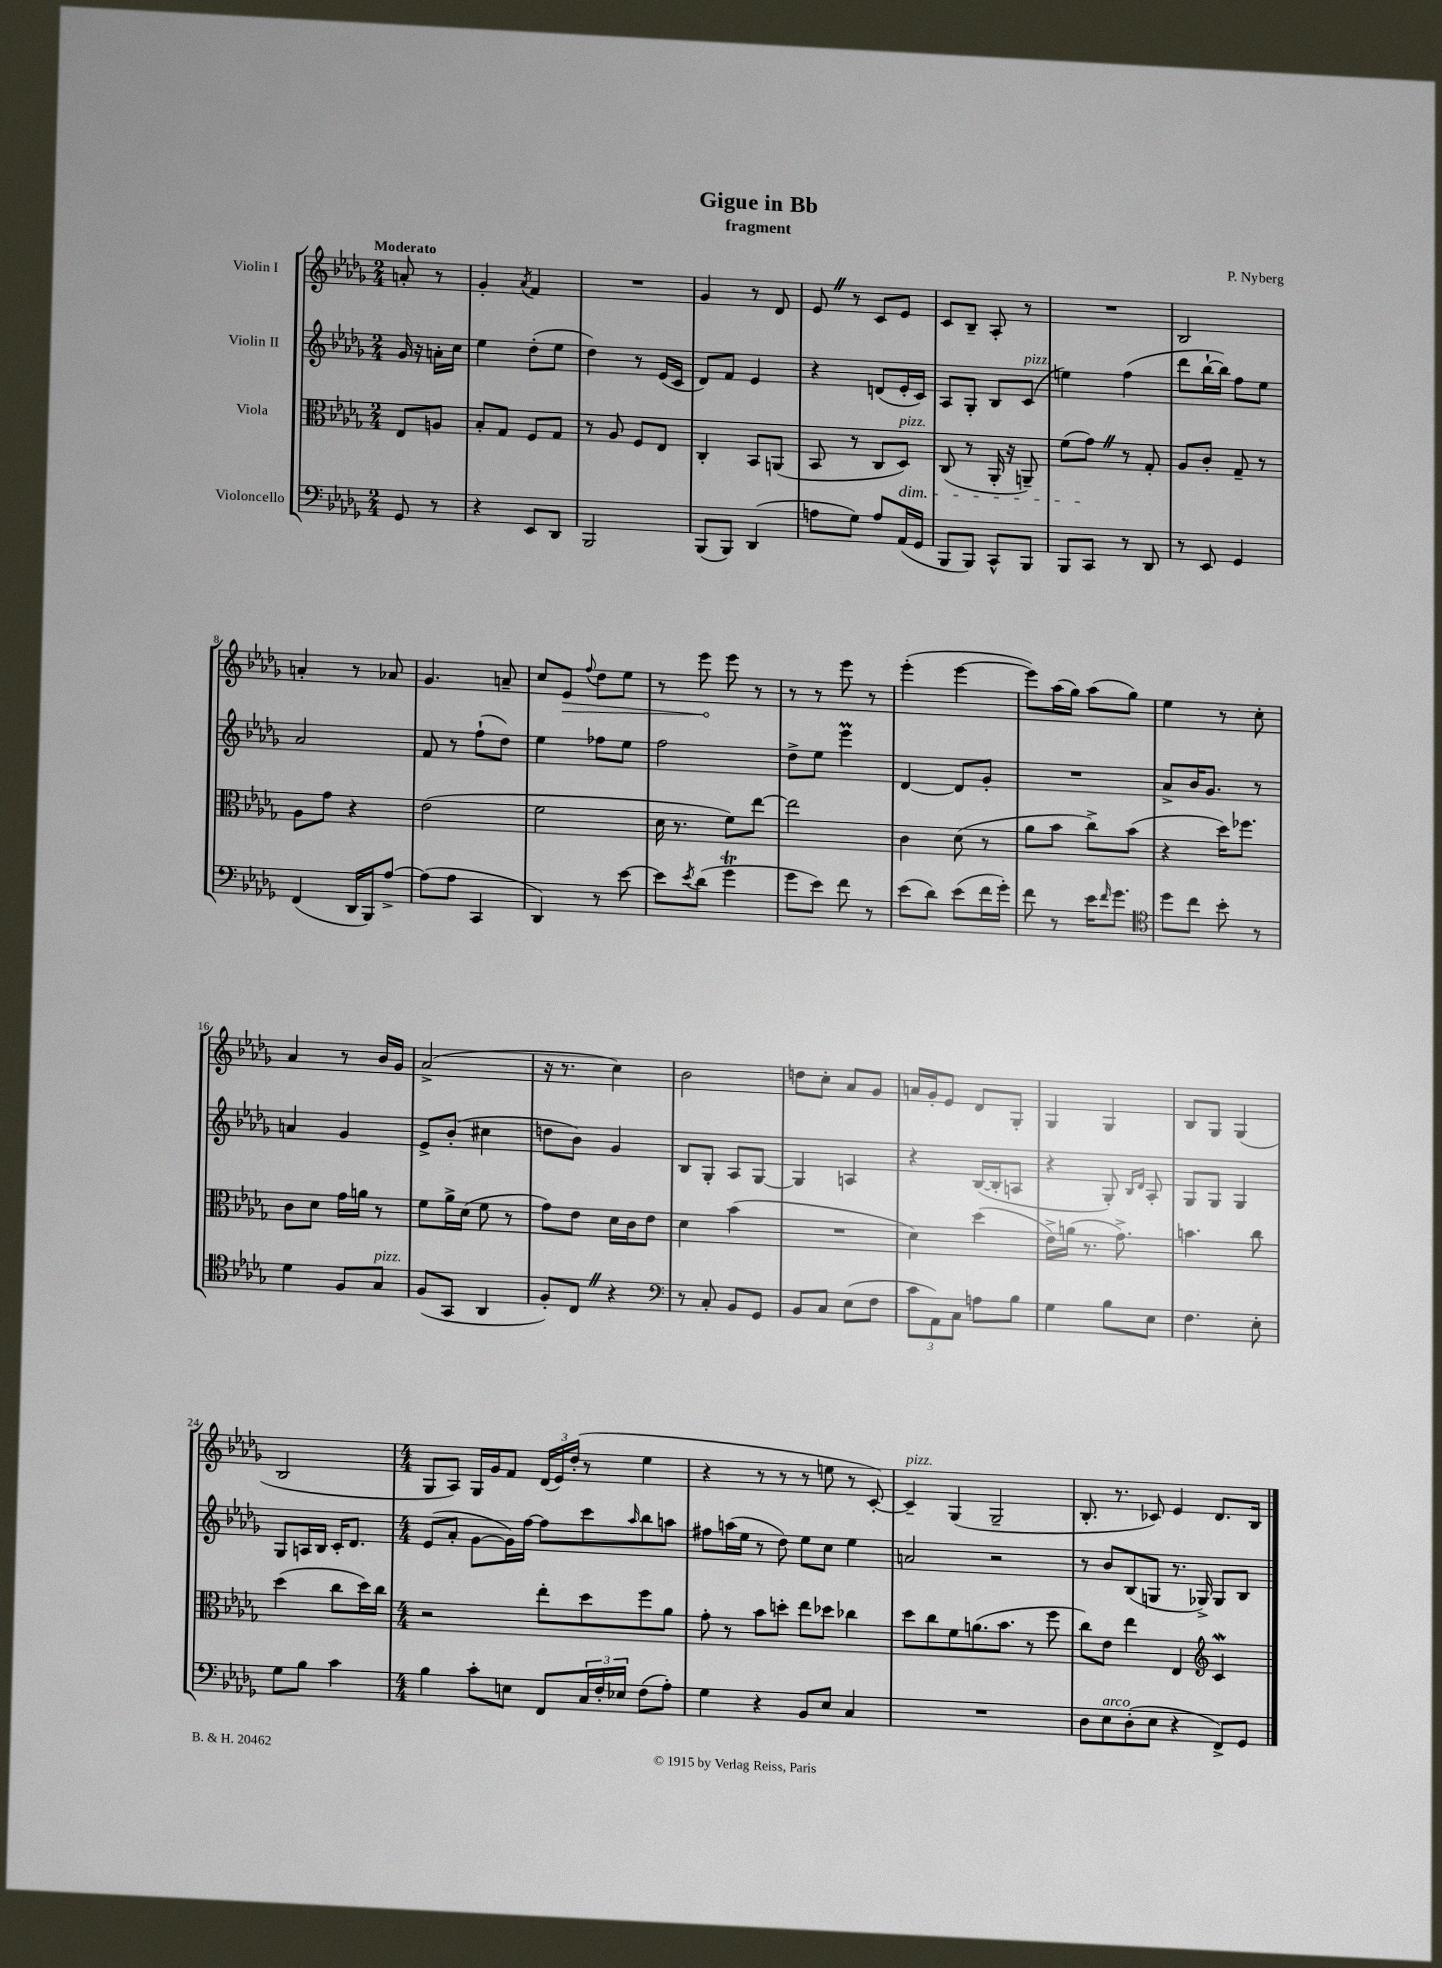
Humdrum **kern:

**kern	**kern	**kern	**kern
*staff4	*staff3	*staff2	*staff1
*clefF4	*clefC3	*clefG2	*clefG2
*k[b-e-a-d-g-]	*k[b-e-a-d-g-]	*k[b-e-a-d-g-]	*k[b-e-a-d-g-]
*M2/4	*M2/4	*M2/4	*M2/4
8GG-	8E-	16g-	8a'
.	.	16r	.
8r	8A	16a'	8r
.	.	16cc	.
=	=	=	=
4r	8B-'	4ee-	4g-'
.	8G-	.	.
.	.	.	8qa-
8EE-	8F	(8dd-'	4f
8DD-	8G-	8ee-	.
=	=	=	=
2BBB-	8r	4dd-)	2r
.	8A-	.	.
.	8F	8r	.
.	8E-	(16e-	.
.	.	16c	.
=	=	=	=
(8BBB-	4C'	8d-)	4g-
8BBB-)	.	8f	.
(4DD-	8BB-	4e-	8r
.	(8AA	.	8d-
=	=	=	=
8A	8BB-	4r	8e-
8G-)	8r	.	8r
8A	8C	(8d	8c
(16AA-	8D-)	16e-'	8e-
16GG-	.	16c)	.
=	=	=	=
8BBB-	(8C	8A-	8c
8BBB-)	8r	8G-'	8B-~
8CC^^	16AA-'	8B-	8A-'
.	16r	.	.
8BBB-	8AA~)	(8c	8r
=	=	=	=
8BBB-	(8f	4ee)	2r
8CC	8g-)	.	.
8r	8r	(4ff	.
8DD-	8G-'	.	.
=	=	=	=
8r	8A-	8ddd-	2B-
8EE-	8c'	[16bb-`	.
.	.	16bb-])	.
4GG-	8G-~	8ff	.
.	8r	8ee-	.
=	=	=	=
(4FF	8A-	2a-	4a'
.	8g-	.	.
16DD-	4r	.	8r
16BBB-)	.	.	.
[8A-^	.	.	8a-
=	=	=	=
(8A-]	(2e-	8f	4.g-
8A-	.	8r	.
4CC	.	(8ff`	.
.	.	8dd-)	8a~
=	=	=	=
4DD-)	2f	4ee-	8cc
.	.	.	8e-
.	.	.	8qqff
8r	.	8ff-	8dd-
[8e-	.	8ee-	8ee-
=	=	=	=
8e-]	16d-	2ff	8r
.	8.r	.	.
8qe-	.	.	.
(8d-	.	.	8eee-
4g-	8f)	.	8eee-
.	[8ee-	.	8r
=	=	=	=
8g-	2ee-]	8dd-^	8r
8e-)	.	8ee-	8r
8f	.	4eee-	8eee-
8r	.	.	8r
=	=	=	=
(8e-	4c	[4d-	(4eee-'
8d-)	.	.	.
(8e-	(8d-	8d-]	[4eee-
16f	8r	8g-'	.
16g-')	.	.	.
=	=	=	=
8f	8a-	2r	8eee-])
8r	8b-	.	(16aa-
.	.	.	16gg-)
16e-	8cc^)	.	(8aa-
16qqf	.	.	.
8.g-	.	.	.
.	(8b-	.	8gg-)
=	=	=	=
*clefC4	*	*	*
8dd-	4r	8a-^	4ee-
8cc	.	16b-	.
.	.	8.g-	.
8b-'	16dd-)	.	8r
.	8.ff-	.	.
8r	.	8r	8cc'
=	=	=	=
4d-	8c	4a	4a-
.	8d-	.	.
8F	16g-	4g-	8r
.	16a	.	.
8G-	8r	.	16b-
.	.	.	16g-
=	=	=	=
(8F	8f	8e-^	(2a-^
8GG-	16a-^	(8b-'	.
.	(16d-	.	.
4AA-	8f	4cc#	.
.	8r	.	.
=	=	=	=
8F')	8g-)	8dd	16r
.	.	.	8.r
8C	8e-	8b-)	.
4r	16d-	4g-	4cc)
.	16c	.	.
.	8e-	.	.
=	=	=	=
*clefF4	*	*	*
8r	4d-	8B-	2b-
8C'	.	8G-'	.
8BB-	(4b-	8A-	.
8GG-	.	[8G-	.
=	=	=	=
8BB-	2r	4G-]	8dd
8C	.	.	8cc'
(8E-	.	4A	8a-
8F	.	.	8g-
=	=	=	=
12c	4d-)	4r	16a
.	.	.	16g-'
12AA-)	.	.	.
.	.	.	8e-
12C	.	.	.
8A	(4dd-	([16B-	8d-
.	.	16B-']	.
8B-	.	8A	8G-'
=	=	=	=
4G-	16e-^)	4r	4G-
.	(16a	.	.
.	8.r	.	.
8B-	.	8G-')	4G-
.	8.g-^)	.	.
.	.	16qqB-	.
.	.	16qqd-	.
8E-	.	8A-'	.
=	=	=	=
4.F	4.b	8G-	8B-
.	.	8G-	8G-
.	.	4G-	(4G-
8E-'	8cc	.	.
=	=	=	=
8G-	(4dd-	8G-	2B-
8B-	.	16A	.
.	.	16B-	.
4c	8cc	16c'	.
.	.	8.d-	.
.	16dd-)	.	.
.	16cc	.	.
=	=	=	=
*M4/4	*M4/4	*M4/4	*M4/4
4B-	2r	(8e-	8G-
.	.	8a-'	8A-)
8c'	.	[8g-	16G-
.	.	.	16g-
8E	.	16g-])	8f
.	.	[16ff	.
8FF	8ee-'	8ff]	(24d-
.	.	.	24e-)
.	.	.	(24dd-'
24C	8dd-	8ccc	8r
24F'	.	.	.
24E-	.	.	.
.	.	16qqaa-	.
(8F	8ff	8bb-	4ee-
8A-')	8a-	8aa	.
=	=	=	=
4G-	8g-'	8ff#	4r
.	8r	(16aa	.
.	.	16ee-	.
4r	8b-	8r	8r
.	8dd'	8dd-)	8r
8BB-	8ee-	8ee-	8r
8E-	8dd-	8cc	8ee
4C	4cc-	4ee-	8r
.	.	.	[8c')
=	=	=	=
1r	8dd-	2a	4c~]
.	8cc	.	.
.	8f	.	(4G-
.	(8.a	.	.
.	.	2r	2G-~
.	8.b-	.	.
.	8r	.	.
.	8ff	.	.
=	=	=	=
8D-	8cc)	8r	8.B-'
8E-	8e-	8b-	.
.	.	.	8.r
(8D-'	4ee-	(8B-	.
8E-	.	8G	8c-)
4r	4E-	8.r	4e-
.	.	16G-^)	.
*	*clefG2	*	*
8FF^)	4c	8G-	8.d-
8GG-	.	8B-	.
.	.	.	16B-
==	==	==	==
*-	*-	*-	*-
